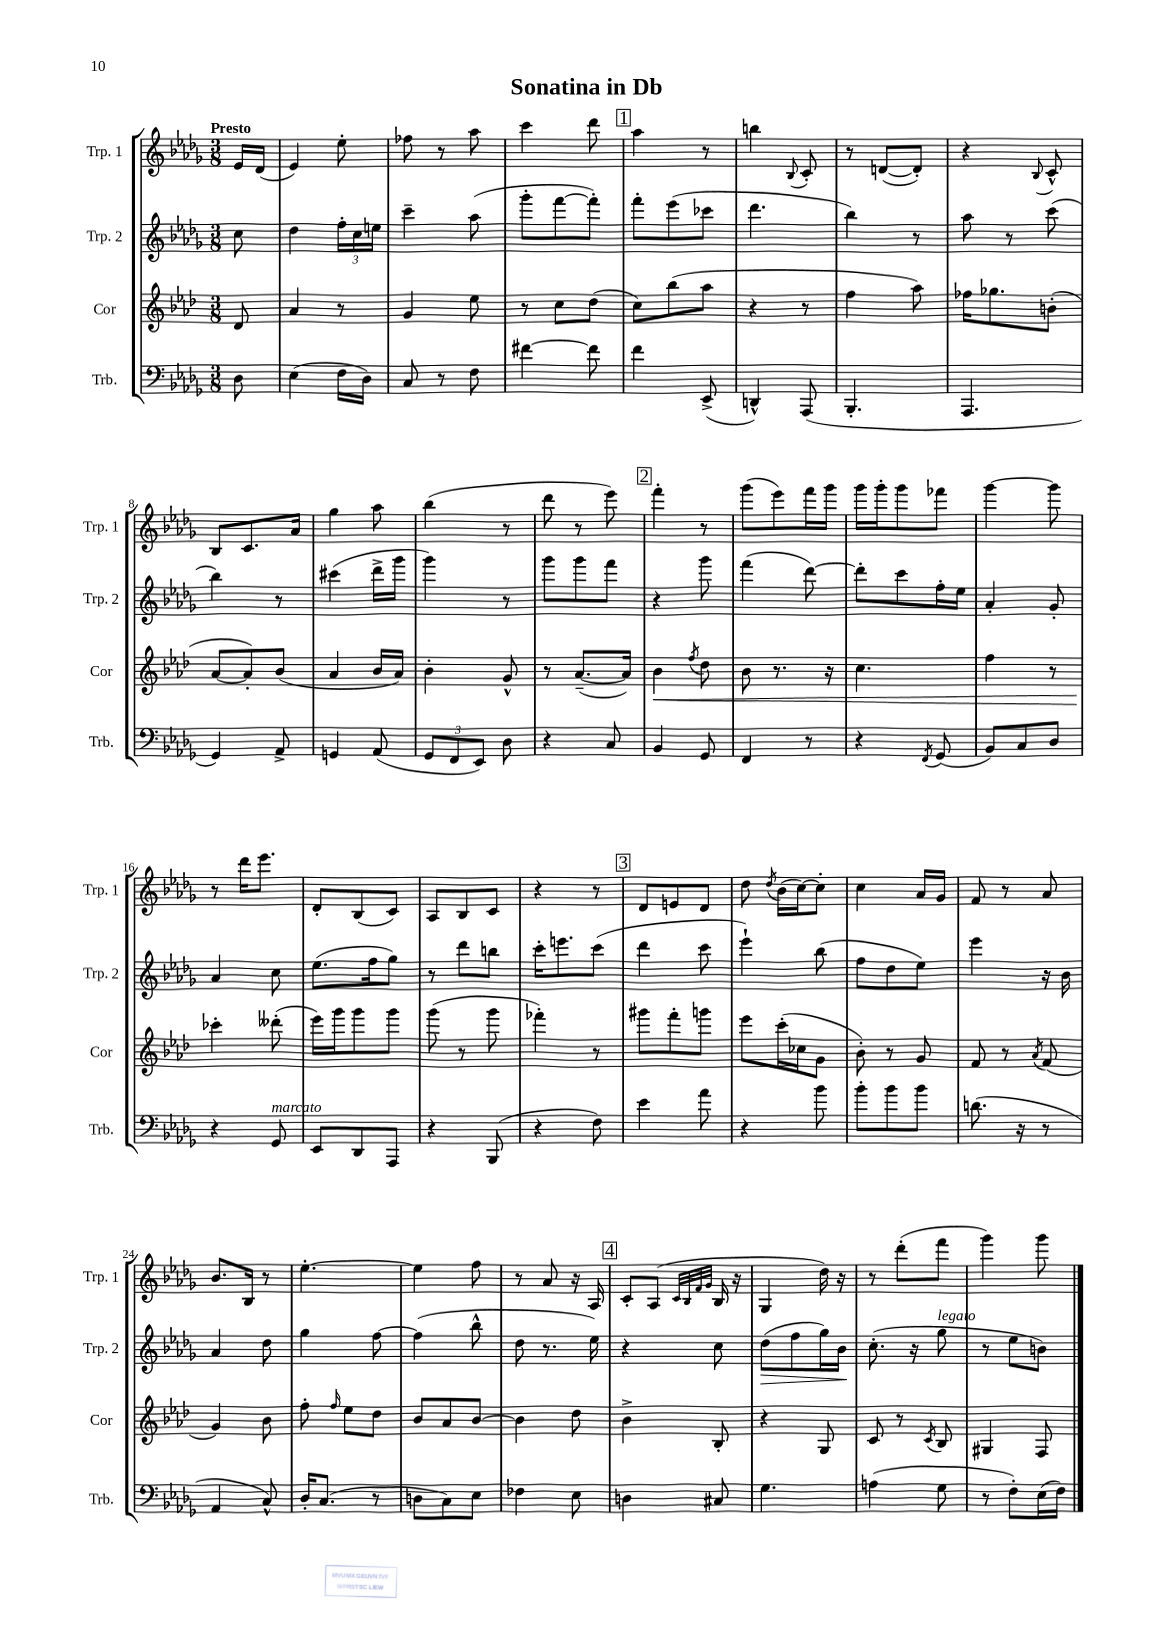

**kern	**kern	**kern	**kern
*staff4	*staff3	*staff2	*staff1
*clefF4	*clefG2	*clefG2	*clefG2
*k[b-e-a-d-g-]	*k[b-e-a-d-]	*k[b-e-a-d-g-]	*k[b-e-a-d-g-]
*M3/8	*M3/8	*M3/8	*M3/8
8D-\	8d-/	8cc\	16e-/LL
.	.	.	(16d-/JJ
=	=	=	=
(4E-\	4a-/	4dd-\	4e-/)
16F\LL	8r	24ff'\LL	8ee-'\
.	.	24cc\	.
16D-\JJ)	.	.	.
.	.	24ee\JJ	.
=	=	=	=
8C/	4g/	4ccc~\	8ff-\
8r	.	.	8r
8F\	8ee-\	(8aa-\	8aa-\
=	=	=	=
[4f#\	8r	8ggg-'\L	4ccc\
.	8cc\L	[8fff\	.
8f#\]	(8dd-\J	8fff'\]J)	8ddd-\
=	=	=	=
4f\	8cc\L)	8fff'\L	4aa-\
.	(8bb-\	(8eee-\	.
(8EE-^/	8aa-\J	8ccc-\J	8r
=	=	=	=
4DD^^/)	4r	4.ddd-\	4bb\
.	.	.	8qqB-/
(8AAA-/	8r	.	8c'/
=	=	=	=
4.BBB-'/	4ff\	4bb-\)	8r
.	.	.	([8d/L
.	8aa-\)	8r	8d'/]J)
=	=	=	=
4.AAA-/	16ff-\LK	8aa-\	4r
.	8.gg-\	.	.
.	.	8r	.
.	.	.	8qqB-/
.	(8b'\J	(8ccc\	8c^^/
=	=	=	=
4GG-/)	[8a-/L	4bb-\)	8B-/L
.	8a-'/])	.	8.c/
8AA-^/	(8b-/J	8r	.
.	.	.	16a-/Jk
=	=	=	=
4GG/	4a-/	(4ccc#\	4gg-\
(8AA-/	16b-/LL	16ddd-^\LL	8aa-\
.	16a-/JJ)	16ggg-\JJ	.
=	=	=	=
12GG-/L	4b-'\	4ggg-\)	(4bb-\
12FF/	.	.	.
12EE-/J)	.	.	.
8D-\	8g^^/	8r	8r
=	=	=	=
4r	8r	8ggg-\L	8ddd-\
.	([8.a-~/L	8ggg-\	8r
8C/	.	8fff\J	8eee-\)
.	16a-/]Jk)	.	.
=	=	=	=
4BB-/	4b-\	4r	4fff'\
.	8qff/	.	.
8GG-/	8dd-\	8ggg-\	8r
=	=	=	=
4FF/	8b-\	(4fff\	(8ggg-\L
.	8.r	.	8eee-\)
8r	.	[8ddd-\)	16fff\L
.	16r	.	16ggg-\JJ
=	=	=	=
4r	4.cc\	8ddd-'\]L	16ggg-\LL
.	.	.	16ggg-'\J
.	.	8ccc\	8ggg-\
8qFF/	.	.	.
(8GG-/	.	16ff'\L	8fff-\J
.	.	16ee-\JJ	.
=	=	=	=
8BB-/L)	4ff\	4a-'/	[4ggg-\
8C/	.	.	.
8D-/J	8r	8g-'/	8ggg-\]
=	=	=	=
4r	4ccc-'\	4a-/	8r
.	.	.	16ddd-\LK
.	.	.	8.eee-\J
8GG-/	(8ddd--'\	8cc\	.
=	=	=	=
8EE-/L	16eee-\LL)	(8.ee-\L	8d-'/L
.	16ggg\J	.	.
8DD-/	8ggg\	.	(8B-/
.	.	16ff\k	.
8AAA-/J	8ggg\J	8gg-\J)	8c/J)
=	=	=	=
4r	(8ggg\	8r	8A-/L
.	8r	8ddd-\L	8B-/
(8BBB-/	8ggg\	8bb\J	8c/J
=	=	=	=
4r	4fff-'\)	16ccc'\LK	4r
.	.	8.eee\	.
8F\)	8r	(8ccc\J	8r
=	=	=	=
4e-\	8ggg#\L	4ddd-\	8d-/L
.	8fff'\	.	8e/
8a-\	8ggg\J	8ccc\	8d-/J
=	=	=	=
4r	8eee-\L	4eee-`\)	8dd-\
.	.	.	8qdd-/
.	(16ccc'\L	.	(16b-\LL
.	16cc-\J	.	[16cc\J)
8b-\	8g\J	(8bb-\	8cc'\]J
=	=	=	=
8b-'\L	8b-'\)	8ff\L	4cc\
8b-\	8r	8dd-\	.
8b-\J	8g/	8ee-\J)	16a-/LL
.	.	.	16g-/JJ
=	=	=	=
(8.d\	8f/	4eee-\	8f/
.	8r	.	8r
16r	.	.	.
.	8qa-/	.	.
8r	(8f/	16r	8a-/
.	.	16b-\	.
=	=	=	=
4AA-/	4g/)	4a-/	8.b-/L
.	.	.	16B-/Jk
8C^^/)	8b-\	8dd-\	8r
=	=	=	=
16D-'/LK	8ff'\	4gg-\	[4.ee-'\
(8.C/J	.	.	.
.	16qqff/	.	.
.	8ee-\L	.	.
8r	8dd-\J	[8ff\	.
=	=	=	=
8D\L	8b-/L	(4ff\]	4ee-\]
8C\)	8a-/	.	.
8E-\J	[8b-/J	8bb-^^\	8ff\
=	=	=	=
4F-\	4b-\]	8dd-\	8r
.	.	8.r	8a-/
8E-\	8dd-\	.	16r
.	.	16ee-\)	16A-/
=	=	=	=
4D\	4b-^\	4r	8c'/L
.	.	.	(8A-/J
.	.	.	32qqc/LLL
.	.	.	32qqB-/
.	.	.	32qqf/
.	.	.	32qqg-/JJJ
8C#/	8B-'/	8cc\	16B-/
.	.	.	16r
=	=	=	=
4.G-\	4r	(8dd-\L	4G-/
.	.	8ff\	.
.	8G/	16gg-\L)	16dd-\)
.	.	16b-\JJ	16r
=	=	=	=
(4A\	8c/	(8.cc'\	8r
.	8r	.	(8ddd-'\L
.	.	16r	.
.	8qc/	.	.
8G-\	8B-/	8gg-\	8fff\J
=	=	=	=
8r	4G#/	8r	4ggg-\)
8F'\L)	.	8ee-\L	.
(16E-\L	8F/	8b\J)	8ggg-\
16F\JJ)	.	.	.
==	==	==	==
*-	*-	*-	*-
